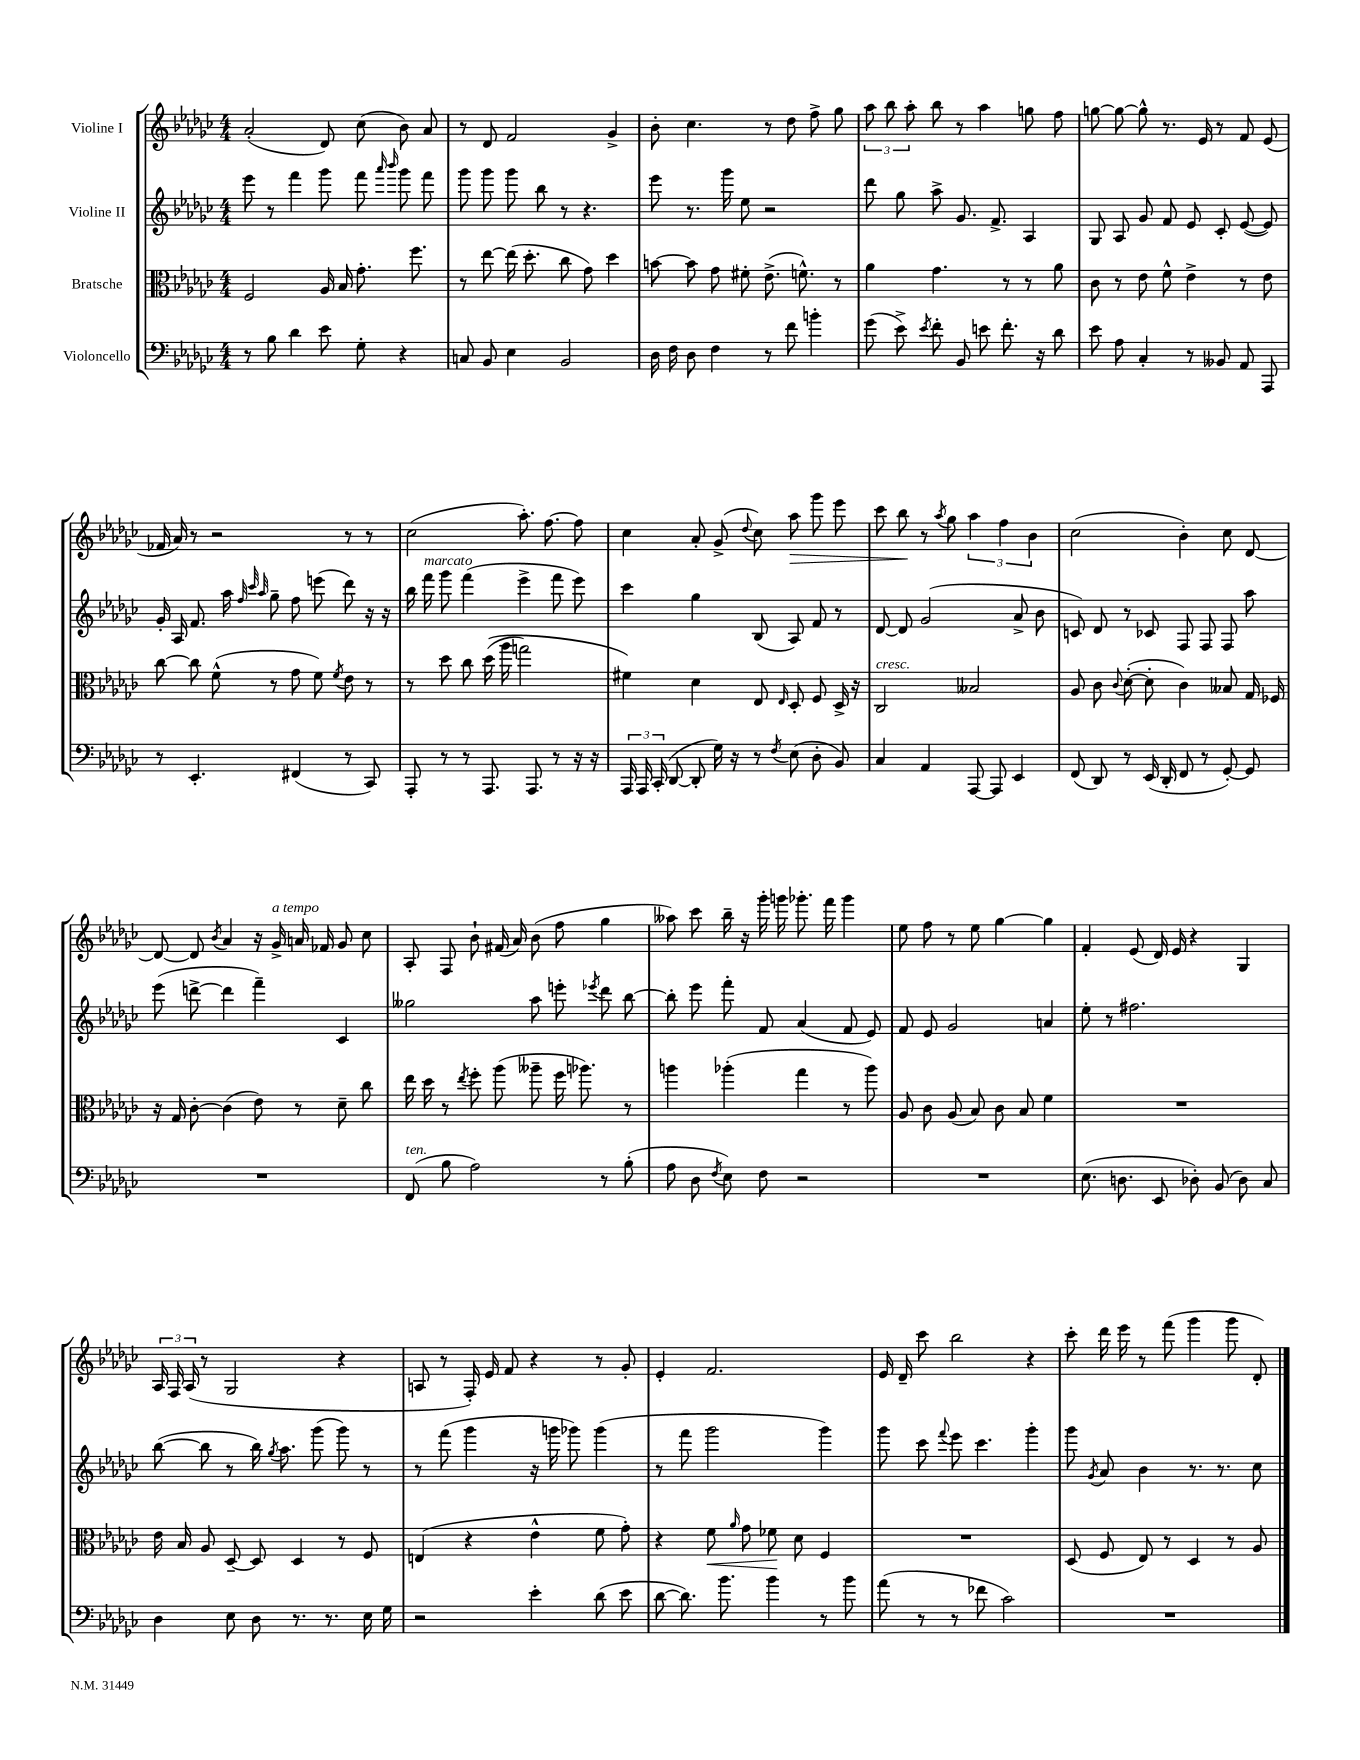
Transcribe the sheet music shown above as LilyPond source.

<<
\new StaffGroup <<
\new Staff = "s0" \with { instrumentName = "Violine I" } {
    \clef treble \key ges \major \numericTimeSignature \time 4/4
    \autoBeamOff aes'2-.( des'8) ces''8( bes'8) aes'8 |
    r8 des'8 f'2 ges'4-> |
    bes'8-. ces''4. r8 des''8 f''8-> ges''8 |
    \tuplet 3/2 { aes''8 bes''8 aes''8-. } bes''8 r8 aes''4 g''8 f''8 |
    g''8~ g''8~ g''8-^ r8. ees'16 r8 f'8 ees'8( |
    fes'16 aes'16) r8 r2 r8 r8 |
    ces''2( aes''8.-.) f''8.~ f''8 |
    ces''4 aes'8-. ges'8->( \appoggiatura { des''8 } ces''8) aes''8\> ges'''8 ees'''8 |
    ces'''8 bes''8\! r8 \acciaccatura { aes''8 } ges''8 \tuplet 3/2 { aes''4 f''4 bes'4 } |
    ces''2( bes'4-.) ces''8 des'8~ |
    des'8~ des'8 \acciaccatura { bes'8 } aes'4 r16 ges'16->^\markup { \italic "a tempo" } a'16 fes'16 ges'8 ces''8 |
    aes8-. f8 bes'8-! fis'16( aes'16) bes'8( f''8 ges''4 |
    aeses''8) ces'''8 bes''16-- r16 ges'''16-. g'''16 ges'''8.-. f'''16 ges'''4 |
    ees''8 f''8 r8 ees''8 ges''4~ ges''4 |
    f'4-. ees'8( des'16) ees'16 r4 ges4 |
    \tuplet 3/2 { aes16 f16 aes16( } r8 ges2 r4 |
    a8 r8 f16-.) ees'16 f'8 r4 r8 ges'8-. |
    ees'4-. f'2. |
    ees'16 des'16-- ces'''8 bes''2 r4 |
    ces'''8-. des'''16 ees'''16 r8 f'''8( ges'''4 ges'''8 des'8-.) \bar "|." |
}
\new Staff = "s1" \with { instrumentName = "Violine II" } {
    \clef treble \key ges \major \numericTimeSignature \time 4/4
    \autoBeamOff ees'''8 r8 f'''4 ges'''8 f'''8 \grace { aes'''16 bes'''16 } ges'''8 f'''8 |
    ges'''8 ges'''8 ges'''8 bes''8 r8 r4. |
    ees'''8 r8. ges'''16 ees''8 r2 |
    des'''8 ges''8 aes''8-> ges'8. f'8.-> aes4 |
    ges8 aes8 ges'8 f'8 ees'8 ces'8-. ees'8~( ees'8) |
    ges'16-. aes16 f'8. aes''16 \grace { f''32 ces'''32 aes''32 } ges''8-- f''8 e'''8( des'''8) r16 r16 |
    bes''16 f'''16^\markup { \italic "marcato" } ges'''8 f'''4( ees'''4-> f'''8 ees'''8) |
    ces'''4 ges''4 bes8( aes8) f'8 r8 |
    des'8~ des'8 ges'2( aes'8-> bes'8 |
    c'8) des'8 r8 ces'8 f8 f8 f8 aes''8 |
    ees'''8( d'''8~-> d'''4 f'''4--) ces'4 |
    geses''2 aes''8 e'''8-. \acciaccatura { ees'''8 } des'''8 bes''8~ |
    bes''8-. ees'''8 f'''8-. f'8 aes'4( f'8 ees'8) |
    f'8 ees'8 ges'2 a'4 |
    ees''8-. r8 fis''2. |
    bes''8~( bes''8 r8 bes''16) \acciaccatura { ges''8 } aes''8. ges'''8( ges'''8) r8 |
    r8 f'''8( ges'''4 r16 g'''16 ges'''8) ges'''4( |
    r8 f'''8 ges'''2 ges'''4) |
    ges'''8 ces'''8 \appoggiatura { f'''8 } ees'''8 ces'''4. ges'''4-. |
    ges'''8 \acciaccatura { ges'8 } aes'8 bes'4 r8. r8. ces''8 \bar "|." |
}
\new Staff = "s2" \with { instrumentName = "Bratsche" } {
    \clef alto \key ges \major \numericTimeSignature \time 4/4
    \autoBeamOff f2 aes16 bes16 ges'8.-. f''8. |
    r8 ees''8~ ees''16( des''8.-. ces''8 ges'8) des''4 |
    b'8~ b'8 ges'8 fis'8-. ees'8.->( f'8.-^) r8 |
    aes'4 ges'4. r8 r8 aes'8 |
    ces'8 r8 ees'8 f'8-^ ees'4-> r8 ees'8 |
    ces''8~ ces''8 f'8-^( r8 ges'8 f'8) \acciaccatura { f'8 } ees'8 r8 |
    r8 des''8 ces''8 des''16(\( aes''16 g''2) |
    fis'4\) des'4 ees8 \grace { ees16 } des8-. f8 des16-> r16 |
    ces2^\markup { \italic "cresc." } beses2 |
    aes8 ces'8 \appoggiatura { ces'8 } des'8~-.( des'8-. ces'4) beses8 ges16 fes16 |
    r16 ges16 ces'8~-. ces'4( ees'8) r8 des'8-- ces''8 |
    ees''16 des''16 r8 \acciaccatura { ees''8 } f''8-. aes''8( aeses''8-- f''16 aes''8.) r8 |
    a''4 aes''4-.( ges''4 r8 aes''8) |
    aes8 ces'8 aes8( bes8) ces'8 bes8 f'4 |
    R1 |
    ees'16 bes16 aes8 des8~-- des8 des4 r8 f8 |
    e4( r4 ees'4-^ f'8 ges'8-.) |
    r4 f'8\< \grace { aes'16 } ges'8 fes'8\! des'8 f4 |
    R1 |
    des8( f8 ees8) r8 des4 r8 aes8 \bar "|." |
}
\new Staff = "s3" \with { instrumentName = "Violoncello" } {
    \clef bass \key ges \major \numericTimeSignature \time 4/4
    \autoBeamOff r8 bes8 des'4 ees'8 ges8-. r4 |
    c8 bes,8 ees4 bes,2 |
    des16 f16 des8 f4 r8 f'8 b'4-. |
    ges'8( ees'8->) \acciaccatura { ees'8 } f'8-. bes,8 e'8 f'8.-. r16 des'8 |
    ees'8 aes8 ces4-. r8 beses,8 aes,8 aes,,8 |
    r8 ees,4.-. fis,4( r8 ces,8) |
    aes,,8-. r8 r8 aes,,8. aes,,8. r8 r16 r16 |
    \tuplet 3/2 { aes,,16 aes,,16 ces,16-.( } des,8~ des,8-. ges16) r16 r8 \acciaccatura { f8 } ees8( des8-. bes,8) |
    ces4 aes,4 aes,,8~ aes,,8 ees,4 |
    f,8( des,8) r8 ees,16( des,16-. f,8 r8 ges,8~-.) ges,8 |
    R1 |
    f,8^\markup { \italic "ten." }( bes8 aes2) r8 bes8-.( |
    aes8 des8 \acciaccatura { f8 } ees8) f8 r2 |
    R1 |
    ees8.( d8. ees,8 des8-.) bes,8( des8) ces8 |
    des4 ees8 des8 r8. r8. ees16 ges16 |
    r2 ees'4-. des'8( ees'8 |
    des'8~ des'8.) bes'8. bes'4 r8 bes'8 |
    aes'8( r8 r8 fes'8 ces'2) |
    R1 \bar "|." |
}
>>
>>
\layout { \context { \Score \remove "Bar_number_engraver" } }
